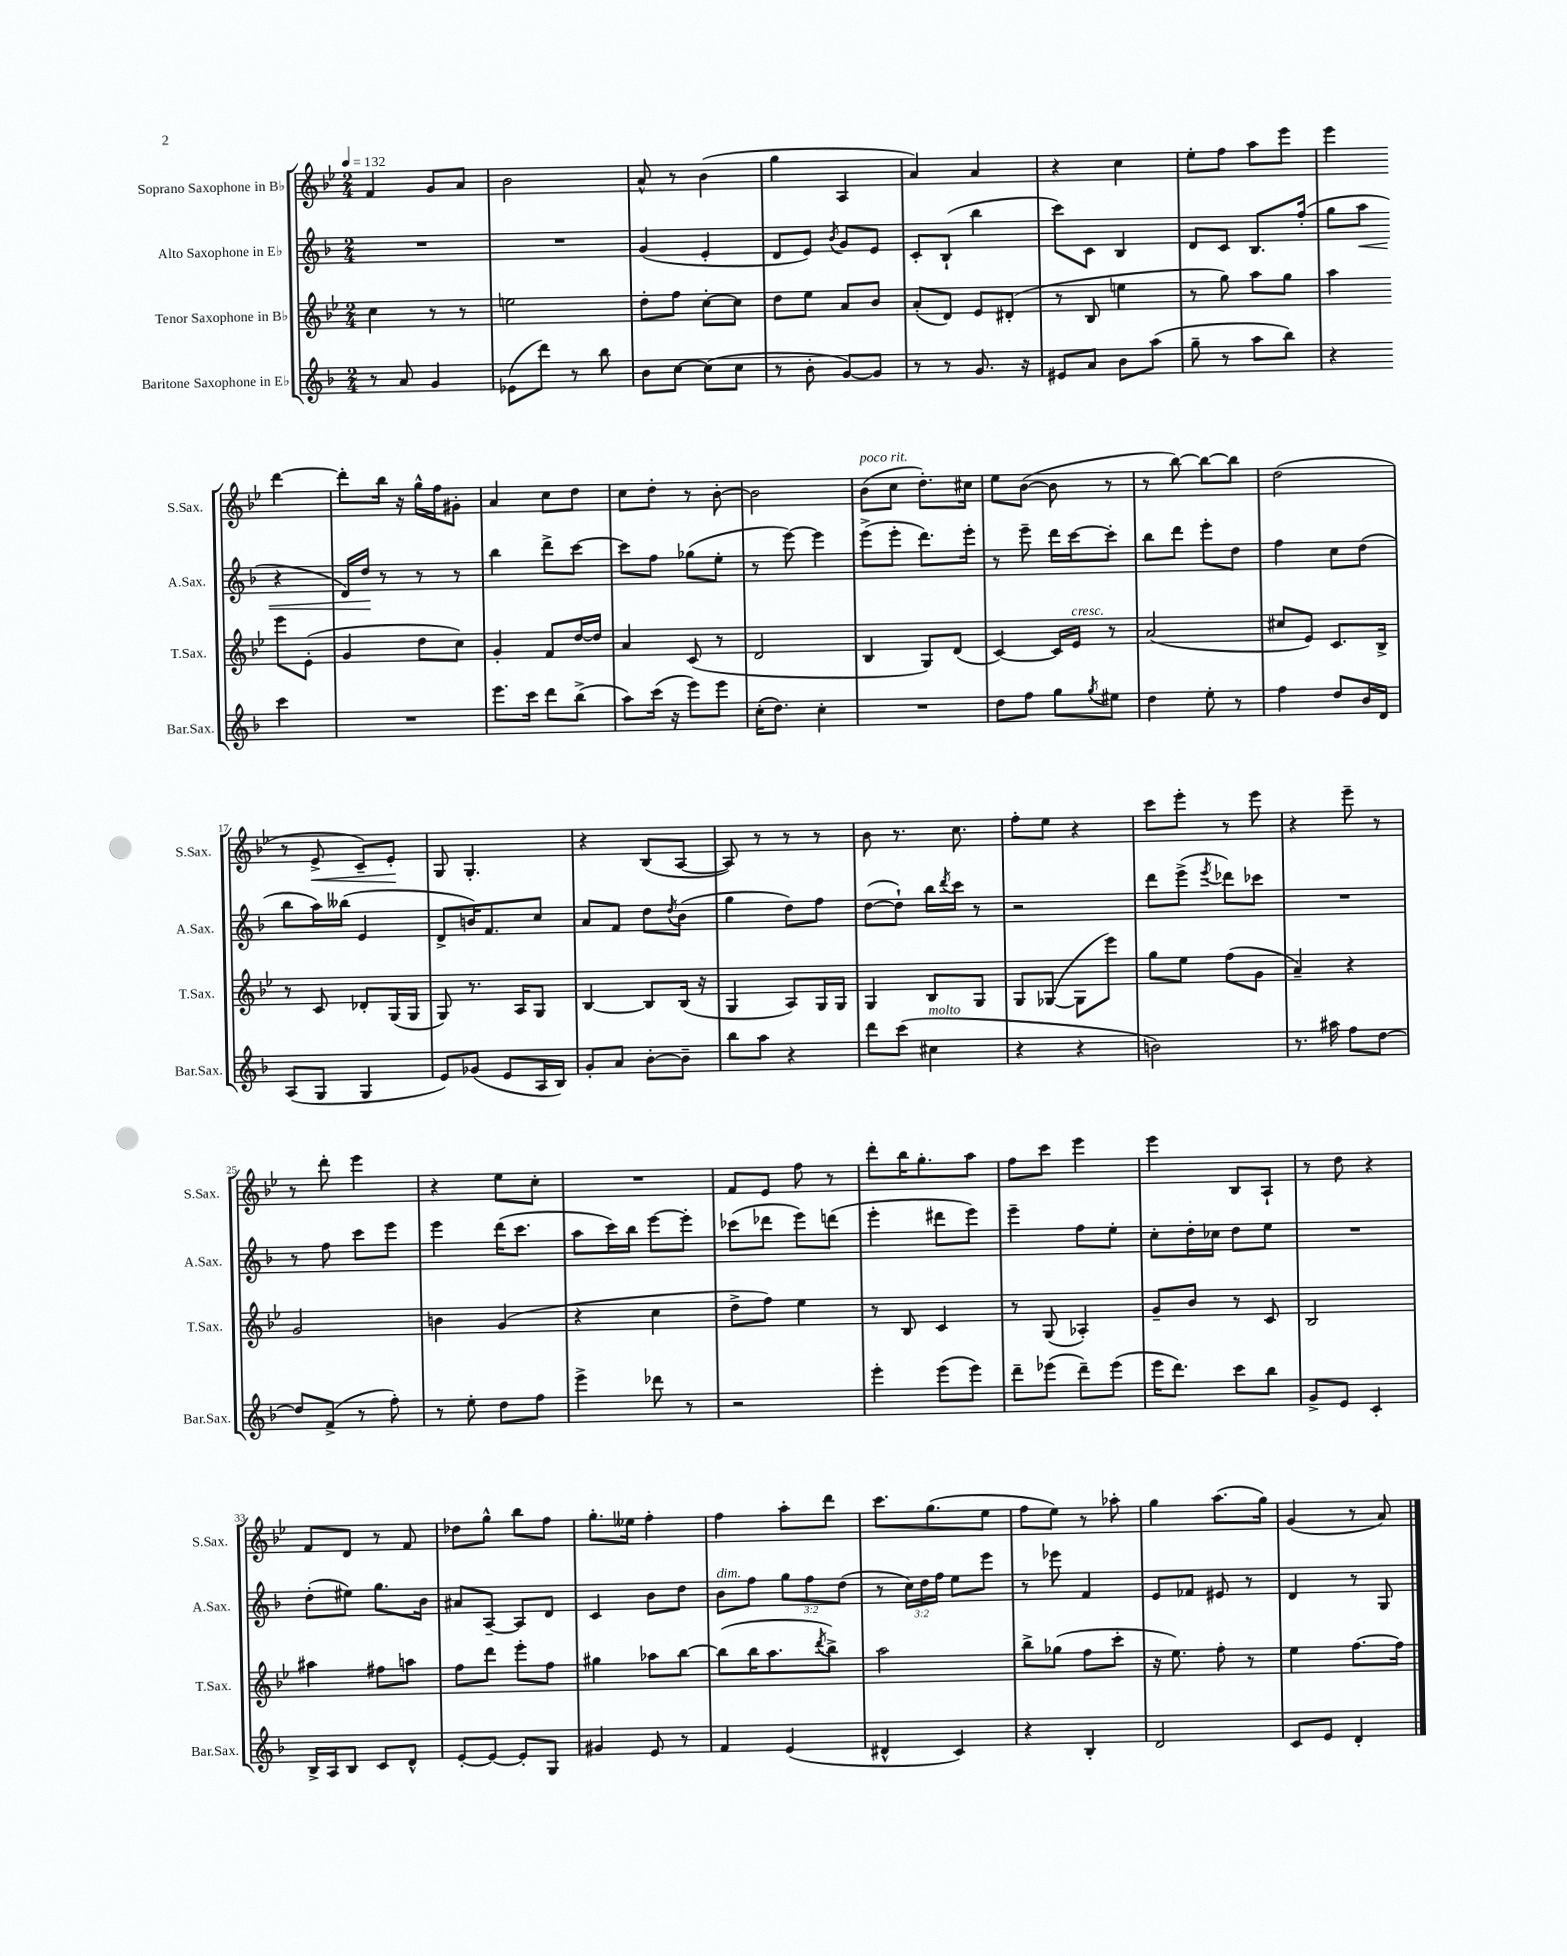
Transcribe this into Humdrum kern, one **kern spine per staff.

**kern	**kern	**kern	**kern
*staff4	*staff3	*staff2	*staff1
*clefG2	*clefG2	*clefG2	*clefG2
*k[b-]	*k[b-e-]	*k[b-]	*k[b-e-]
*M2/4	*M2/4	*M2/4	*M2/4
*MM132	*MM132	*MM132	*MM132
8r	4cc\	2r	4f/
8a/	.	.	.
4g/	8r	.	8g/L
.	8r	.	8a/J
=	=	=	=
(8e-\L	2ee\	2r	2b-\
8ddd\J)	.	.	.
8r	.	.	.
8bb-\	.	.	.
=	=	=	=
8b-\L	8dd'\L	(4g/	8a^^/
[8cc\J	8ff\J	.	8r
(8cc\]L	[8cc'\L	4e'/	(4b-\
8cc\J	8cc\]J	.	.
=	=	=	=
8r	8dd\L	8d/L	4gg\
8b-'\	8ee-\J	8e/J)	.
.	.	8qb-/	.
[8g/L)	8a/L	8g/L	4A/
8g/]J	8b-/J	8e/J	.
=	=	=	=
8r	(8a'/L	8c'/L	4a/)
8r	8d/J)	(8B-`/J	.
8.g/	8e-/L	4bb-\	4a/
.	(8d#'/J	.	.
16r	.	.	.
=	=	=	=
8e#/L	8r	8ccc\L)	4r
8a/J	8B-/	8c\J	.
8b-\L	4ee\	4B-/	4cc\
(8aa\J	.	.	.
=	=	=	=
8gg~\	8r	8d/L	8ee-'\L
8r	8gg\)	8c/J	8ff\J
8aa\L	8aa\L	8.B-/L	8aa\L
8bb-\J)	8gg\J	.	8eee-\J
.	.	(16ff'/Jk	.
=	=	=	=
4r	4aa\	8gg\L	4eee-\
.	.	8aa\J	.
4ccc\	8eee-\L	4r	[4ddd\
.	(8e-'\J	.	.
=	=	=	=
2r	4g/	16d/LL)	8ddd'\]L
.	.	16dd/JJ	.
.	.	8r	16bb-\Jk
.	.	.	16r
.	8dd\L	8r	16gg^^\LL
.	.	.	16ff\J
.	8cc\J)	8r	8g#'\J
=	=	=	=
8.eee\L	4g'/	4bb-\	4a/
16ccc\Jk	.	.	.
8ddd\L	8f/L	8ddd^\L	8cc\L
(8bb-^\J	[16dd/L	[8ccc\J	8dd\J
.	16dd/]JJ	.	.
=	=	=	=
8aa\L)	4a/	8ccc\]L	8cc\L
(16ccc\Jk	.	8ff\J	8dd'\J
16r	.	.	.
8eee\L)	(8c/	(8gg-\L	8r
8eee\J	8r	8ee'\J	[8b-'\
=	=	=	=
(16cc'\LK	2d/	8r	2b-\]
8.dd\J)	.	.	.
.	.	[8eee\)	.
4cc'\	.	4eee\]	.
=	=	=	=
2r	4B-/	(8eee^\L	(8b-\L
.	.	8eee'\J	8cc\J
.	8G/L)	8.ddd\L)	8.dd'\L)
.	(8d/J	.	.
.	.	16eee'\Jk	16cc#\Jk
=	=	=	=
8dd\L	[4c/)	8r	8ee-\L
8ff\J	.	8eee~\	([8b-\J
8gg\L	16c/]LL	16ddd\LL	8b-\]
.	16e-/JJ	[16ccc\J	.
8qgg/	.	.	.
8ee#\J	8r	8ccc'\]J	8r
=	=	=	=
4dd\	(2a/	8bb-\L	8r
.	.	8ddd\J	[8bb-\)
8ee'\	.	8eee'\L	8bb-\_L
8r	.	8dd\J	8bb-\]J
=	=	=	=
4ff\	8cc#/L	4ff\	(2dd\
.	8e-/J)	.	.
8dd/L	8.c/L	8cc\L	.
16b-/L	.	(8dd\J	.
16d/JJ	16B-^/Jk	.	.
=	=	=	=
(8A/L	8r	8bb-\L	8r
8G/J	8c/	16aa\L)	8e-^/
.	.	(16bb--\JJ	.
4G/	8d-'/L	4e/	8c~/L)
.	(16G/L	.	8e-'/J
.	16G/JJ	.	.
=	=	=	=
8e/L)	8G/)	8d^/L	8G/
(8g-/J	8.r	16b/K)	4.G'/
.	.	8.f/	.
8e/L	.	.	.
.	16A/LK	.	.
16A/L	8G/J	8cc/J	.
16B-/JJ)	.	.	.
=	=	=	=
8g'/L	[4B-/	8a/L	4r
8a/J	.	8f/J	.
[8b-'\L	8B-/]L	8dd\L	(8B-/L
.	.	8qdd/	.
8b-~\]J	(16B-/Jk	(8b-\J	[8A/J
.	16r	.	.
=	=	=	=
8bb-\L	4G/	4gg\	8A/])
8aa\J	.	.	8r
4r	8A/L)	8dd\L)	8r
.	16G/L	8ff\J	8r
.	16G/JJ	.	.
=	=	=	=
8ddd\L	4G/	([8dd\L	8b-\
(8ccc\J	.	8dd`\]J)	8.r
4cc#\	8B-/L	16bb-\LL	.
.	.	8qddd/	.
.	.	16ccc\JJ	8.cc\
.	8G/J	8r	.
=	=	=	=
4r	8G/L	2r	8ff'\L
.	([8G-/J	.	8ee-\J
4r	8G-\]L	.	4r
.	8eee-\J)	.	.
=	=	=	=
2b\)	8gg\L	8ddd\L	8ccc\L
.	8ee-\J	(8eee^\J	8eee-'\J
.	.	8qeee/	.
.	(8ff\L	8ddd-\L)	8r
.	8g\J	8ccc-\J	8eee-\
=	=	=	=
8.r	4a~/)	2r	4r
16aa#\	.	.	.
8ff\L	4r	.	8eee-~\
[8dd\J	.	.	8r
=	=	=	=
8dd/]L	2g/	8r	8r
(8f^/J	.	8ff\	8ddd'\
8r	.	8ccc\L	4eee-\
8ff'\)	.	8eee\J	.
=	=	=	=
8r	4b\	4eee\	4r
8ee'\	.	.	.
8dd\L	(4g/	(16ddd\LK	8ee-\L
.	.	8.ccc\J	.
8ff\J	.	.	8cc'\J
=	=	=	=
4eee^\	4r	8aa\L	2r
.	.	16ccc\L)	.
.	.	16bb-\JJ	.
8ddd-\	4cc\	[8eee\L	.
8r	.	8eee'\]J	.
=	=	=	=
2r	8dd^\L	(8ccc-\L	8f/L
.	8ff\J)	8ddd-\J	8e-/J
.	4ee-\	8eee\L)	8ff\
.	.	(8ddd\J	8r
=	=	=	=
4eee'\	8r	4eee'\	8ddd'\L
.	8B-/	.	16bb-\K
.	.	.	8.gg'\
(8eee\L	4c/	8ddd#\L	.
8eee\J)	.	8eee\J)	8aa\J
=	=	=	=
8ddd~\L	8r	4eee~\	8ff\L
(8eee-\J	(8G/	.	8ccc\J
8ddd~\L)	4A-'/)	8ff\L	4eee-\
(8eee-\J	.	8ee'\J	.
=	=	=	=
16eee\LK	8g~/L	8cc'\L	4eee-\
8.ddd\J)	.	.	.
.	8b-/J	16dd'\L	.
.	.	16cc-\JJ	.
8ccc\L	8r	8dd\L	8B-/L
8bb-\J	8c/	8ee\J	8A`/J
=	=	=	=
8g^/L	2B-/	2r	8r
8e/J	.	.	8dd\
4c'/	.	.	4r
=	=	=	=
16B-^/LL	4aa#\	(8dd'\L	8f/L
16A/J	.	.	.
8B-/J	.	8ee#\J)	8d/J
8c/L	8ff#\L	8.gg\L	8r
8d^^/J	8aa\J	.	8f/
.	.	16b-\Jk	.
=	=	=	=
[8e'/L	8ff\L	8a#/L	8dd-\L
8e/_J	8ddd\J	[8A~/J	8gg^^\J
8e'/]L	8eee-'\L	8A/]L	8bb-\L
8G/J	8ff\J	8d/J	8ff\J
=	=	=	=
4g#/	4gg#\	4c/	8.gg'\L
.	.	.	16ee--\Jk
8e/	8aa-\L	8b-\L	4ff'\
8r	[8bb-\J	8dd\J	.
=	=	=	=
4f/	(8bb-\]L	8b-\L	4ff\
.	16bb-\K	8ff\J	.
.	8.aa\	.	.
(4e/	.	12gg\L	8aa'\L
.	.	12ff\	.
.	8qddd/	.	.
.	8bb-^\J)	.	8ddd\J
.	.	(12dd\J	.
=	=	=	=
4d#^^/	2aa\	8r	8.ccc\L
.	.	24cc\LL)	.
.	.	24dd\	.
.	.	.	(8.gg\
.	.	24ff\JJ	.
4c/)	.	8ee\L	.
.	.	8eee\J	8ee-\J
=	=	=	=
4r	8bb-^\L	8r	8ff\L
.	(8gg-\J	8eee-\	8ee-\J)
4B-'/	8ff\L	4f/	8r
.	8ccc'\J	.	8aa-'\
=	=	=	=
2d/	16r	8e/L	4gg\
.	8.ee-\)	.	.
.	.	8f-/J	.
.	8ff'\	8e#/	(8.aa\L
.	8r	8r	.
.	.	.	16gg\Jk)
=	=	=	=
8c/L	4ee-\	4d/	(4g/
8e/J	.	.	.
4d'/	[8.ff\L	8r	8r
.	.	8G/	8a/)
.	16ff\]Jk	.	.
==	==	==	==
*-	*-	*-	*-
